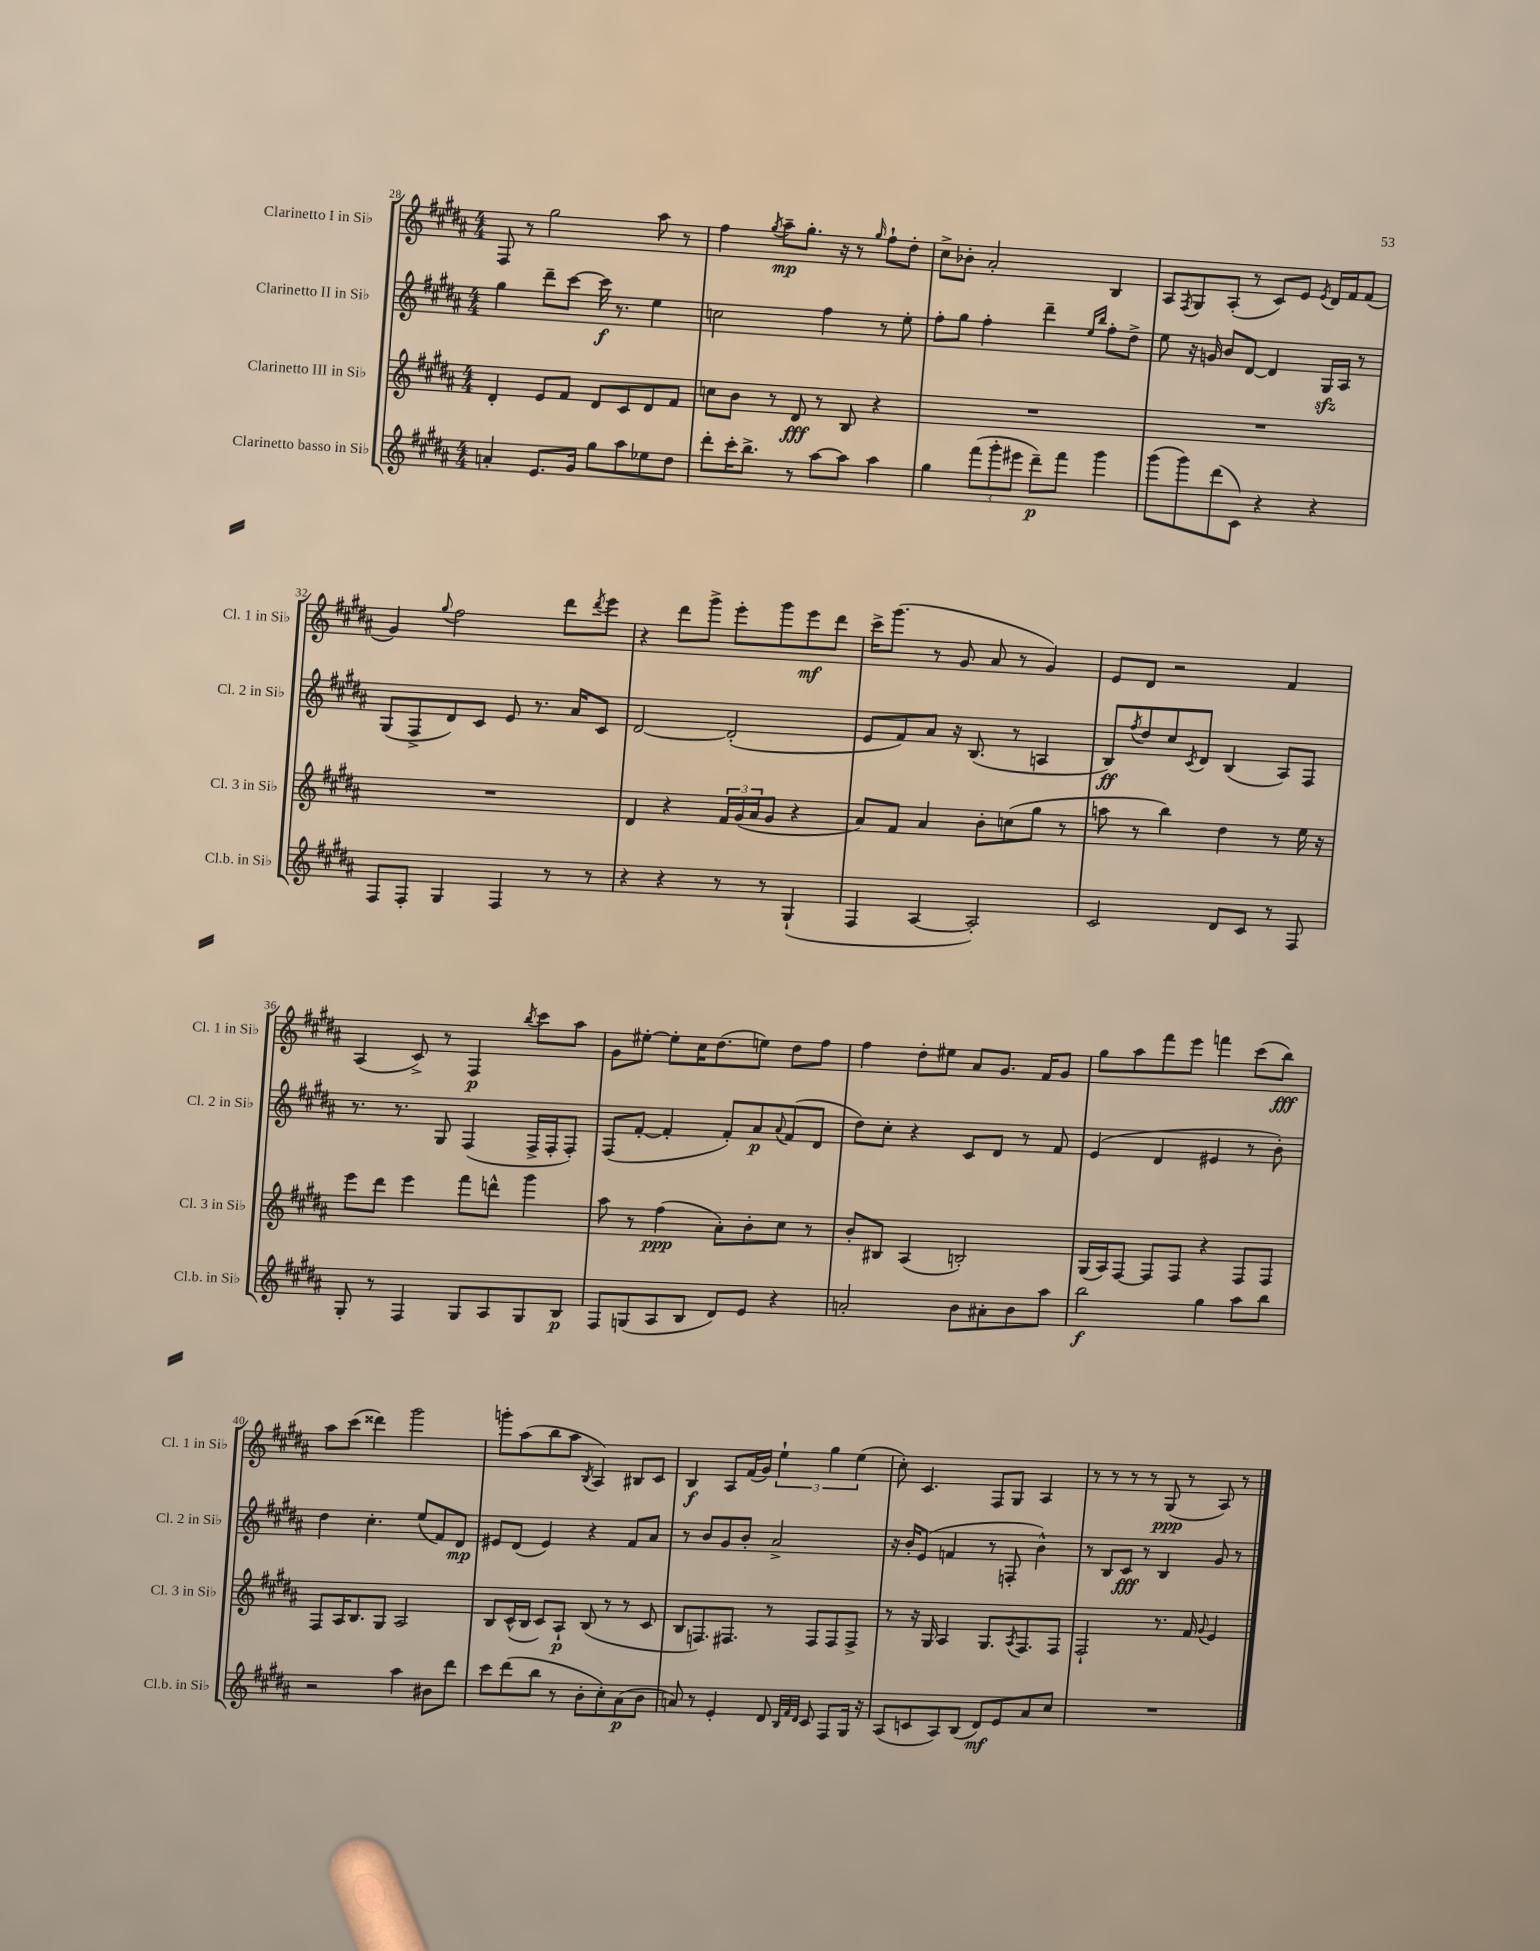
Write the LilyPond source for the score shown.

<<
\new StaffGroup <<
\new Staff = "s0" \with { instrumentName = "Clarinetto I in Sib" shortInstrumentName = "Cl. 1 in Sib" } {
    \clef treble \key b \major \numericTimeSignature \time 4/4
    fis8 r8 gis''2 ais''8 r8 |
    fis''4 \acciaccatura { gis''8 } ais''8--\mp gis''8.-. r16 r8 \grace { gis''16 } fis''8-! dis''8-. |
    cis''8-> bes'8-. ais'2-. b4 |
    ais8 \acciaccatura { fis8 } gis8 ais8-.( r8 cis'8) e'8 \acciaccatura { e'8 } dis'16 fis'16 fis'8( |
    gis'4) \appoggiatura { gis''8 } fis''2 dis'''8 \acciaccatura { dis'''8 } e'''8 |
    r4 dis'''8 gis'''8-> e'''8-. gis'''8 e'''8\mf dis'''8 |
    cis'''16-> gis'''8.( r8 gis'8 ais'8 r8 gis'4) |
    e'8 dis'8 r2 fis'4 |
    ais4( cis'8->) r8 fis4\p \acciaccatura { b''8 } cis'''8 ais''8 |
    gis'8 eis''8~-. eis''8-. cis''16 dis''8.( e''8) dis''8 fis''8 |
    fis''4 dis''8-. eis''8 ais'8 gis'8. fis'16 gis'8 |
    gis''8 ais''8 fis'''8 e'''8 f'''4 cis'''8( b''8\fff) |
    ais''8 cis'''8( disis'''4) gis'''2 |
    g'''8-. ais''8( b''8 ais''8 \acciaccatura { b8 } ais4) bis8 cis'8 |
    b4\f ais8 fis'16( gis'16) \tuplet 3/2 { e''4-! gis''4 e''4( } |
    cis''8-.) cis'4. fis8 gis8 ais4 |
    r8 r8 r8 r8 gis8\ppp( r8 ais8) r8 \bar "|." |
}
\new Staff = "s1" \with { instrumentName = "Clarinetto II in Sib" shortInstrumentName = "Cl. 2 in Sib" } {
    \clef treble \key b \major \numericTimeSignature \time 4/4
    gis''4 dis'''8-- cis'''8~ cis'''16\f r8. e''4 |
    c''2 fis''4 r8 e''8-. |
    fis''8-. gis''8 fis''4-. dis'''4-- \grace { e''16 b''16 } fis''8-. dis''8-> |
    e''8 r16 g'16 b'8 dis'8~ dis'4 gis16\sfz ais16 r8 |
    gis8( fis8-> dis'8) cis'8 e'8 r8. ais'16 cis'8 |
    dis'2~ dis'2-.( |
    e'8 fis'8) ais'8 r16 b8.( r8 a4 |
    b8\ff) \acciaccatura { fis''8 } dis''8 cis''8 \acciaccatura { cis'8 } dis'8 b4( ais8) fis8 |
    r8. r8. gis8 fis4( fis16-> fis16-. fis8-.) |
    fis8( fis'8~-. fis'4-. fis'8-.) ais'8\p \appoggiatura { ais'8 } fis'8( dis'8 |
    dis''8) cis''8-. r4 cis'8 dis'8 r8 fis'8 |
    e'4( dis'4 eis'4 r8 b'8-.) |
    dis''4 cis''4.-. e''8( fis'8) dis'8\mp |
    eis'8 dis'8( eis'4) r4 fis'8 ais'8 |
    r8 b'8 gis'8 b'8-. ais'2-> |
    r16 b'16-. e'8( f'4 r8 f8-. b'4-^) |
    r8 b8 cis'8\fff r8 b4 gis'8 r8 \bar "|." |
}
\new Staff = "s2" \with { instrumentName = "Clarinetto III in Sib" shortInstrumentName = "Cl. 3 in Sib" } {
    \clef treble \key b \major \numericTimeSignature \time 4/4
    dis'4-. e'8 fis'8 dis'8 cis'8 dis'8 fis'8 |
    c''8 b'8 r8 dis'8\fff r8 b8 r4 |
    R1 |
    R1 |
    R1 |
    dis'4 r4 \tuplet 3/2 { fis'16 gis'16( ais'16 } gis'8 r4 |
    ais'8) fis'8 ais'4 b'8-. c''8( gis''8 r8 |
    a''8 r8 b''4) dis''4 r8 e''16 r16 |
    e'''8 dis'''8 e'''4 fis'''8 d'''8-^ gis'''4 |
    ais''8 r8 fis''4\ppp( ais'8-.) b'8-. cis''8 r8 |
    b'8-. bis8 ais4( b2-.) |
    gis16( ais16) fis8~ fis8 fis8 r4 fis8 fis8 |
    fis8 ais16 b8. gis8 ais2 |
    b8 cis'16-^( b16 cis'8) ais8-!\p b8( r8 r8 cis'8 |
    b8 f8.) fis8. r8 fis8 fis8 fis8-> |
    r8 r16 gis16 ais4 gis8. \acciaccatura { ais8 } fis8. fis8 |
    fis2-! r8. fis'16 \appoggiatura { gis'8 } e'4 \bar "|." |
}
\new Staff = "s3" \with { instrumentName = "Clarinetto basso in Sib" shortInstrumentName = "Cl.b. in Sib" } {
    \clef treble \key b \major \numericTimeSignature \time 4/4
    a'4-. e'8. gis'16 gis''8 ais''8 ees''8 dis''8 |
    dis'''8-. cis'''16-. b''8.-> r8 ais''8~ ais''8 ais''4 |
    gis''4 \tuplet 3/2 { fis'''8( gis'''8-. eis'''8 } dis'''8--\p) fis'''8 gis'''4 |
    gis'''8( gis'''8) dis'''8( cis'8) r4 r4 |
    fis8 fis8-. gis4 fis4 r8 r8 |
    r4 r4 r8 r8 gis4-!( |
    fis4 ais4~ ais2-.) |
    cis'2 dis'8 cis'8 r8 fis8 |
    gis8-. r8 fis4 gis8 ais8 gis8 b8\p |
    fis8 g8( ais8 b8 dis'8) e'8 r4 |
    a'2-. b'8 ais'8-. b'8 ais''8 |
    b''2\f gis''4 ais''8 b''8 |
    r2 ais''4 bis'8 dis'''8 |
    cis'''8 dis'''8( b''8 r8 b'8-. cis''8-.) ais'8\p( b'8 |
    a'8) r8 e'4-. dis'8 \grace { b32 fis'32 dis'32 } cis'8 fis8 gis16 r16 |
    ais8( c'8 ais8) b8( dis'8\mf) e'8 ais'8 cis''8 |
    R1 \bar "|." |
}
>>
>>
\layout { \context { \Score currentBarNumber = #28 } }
